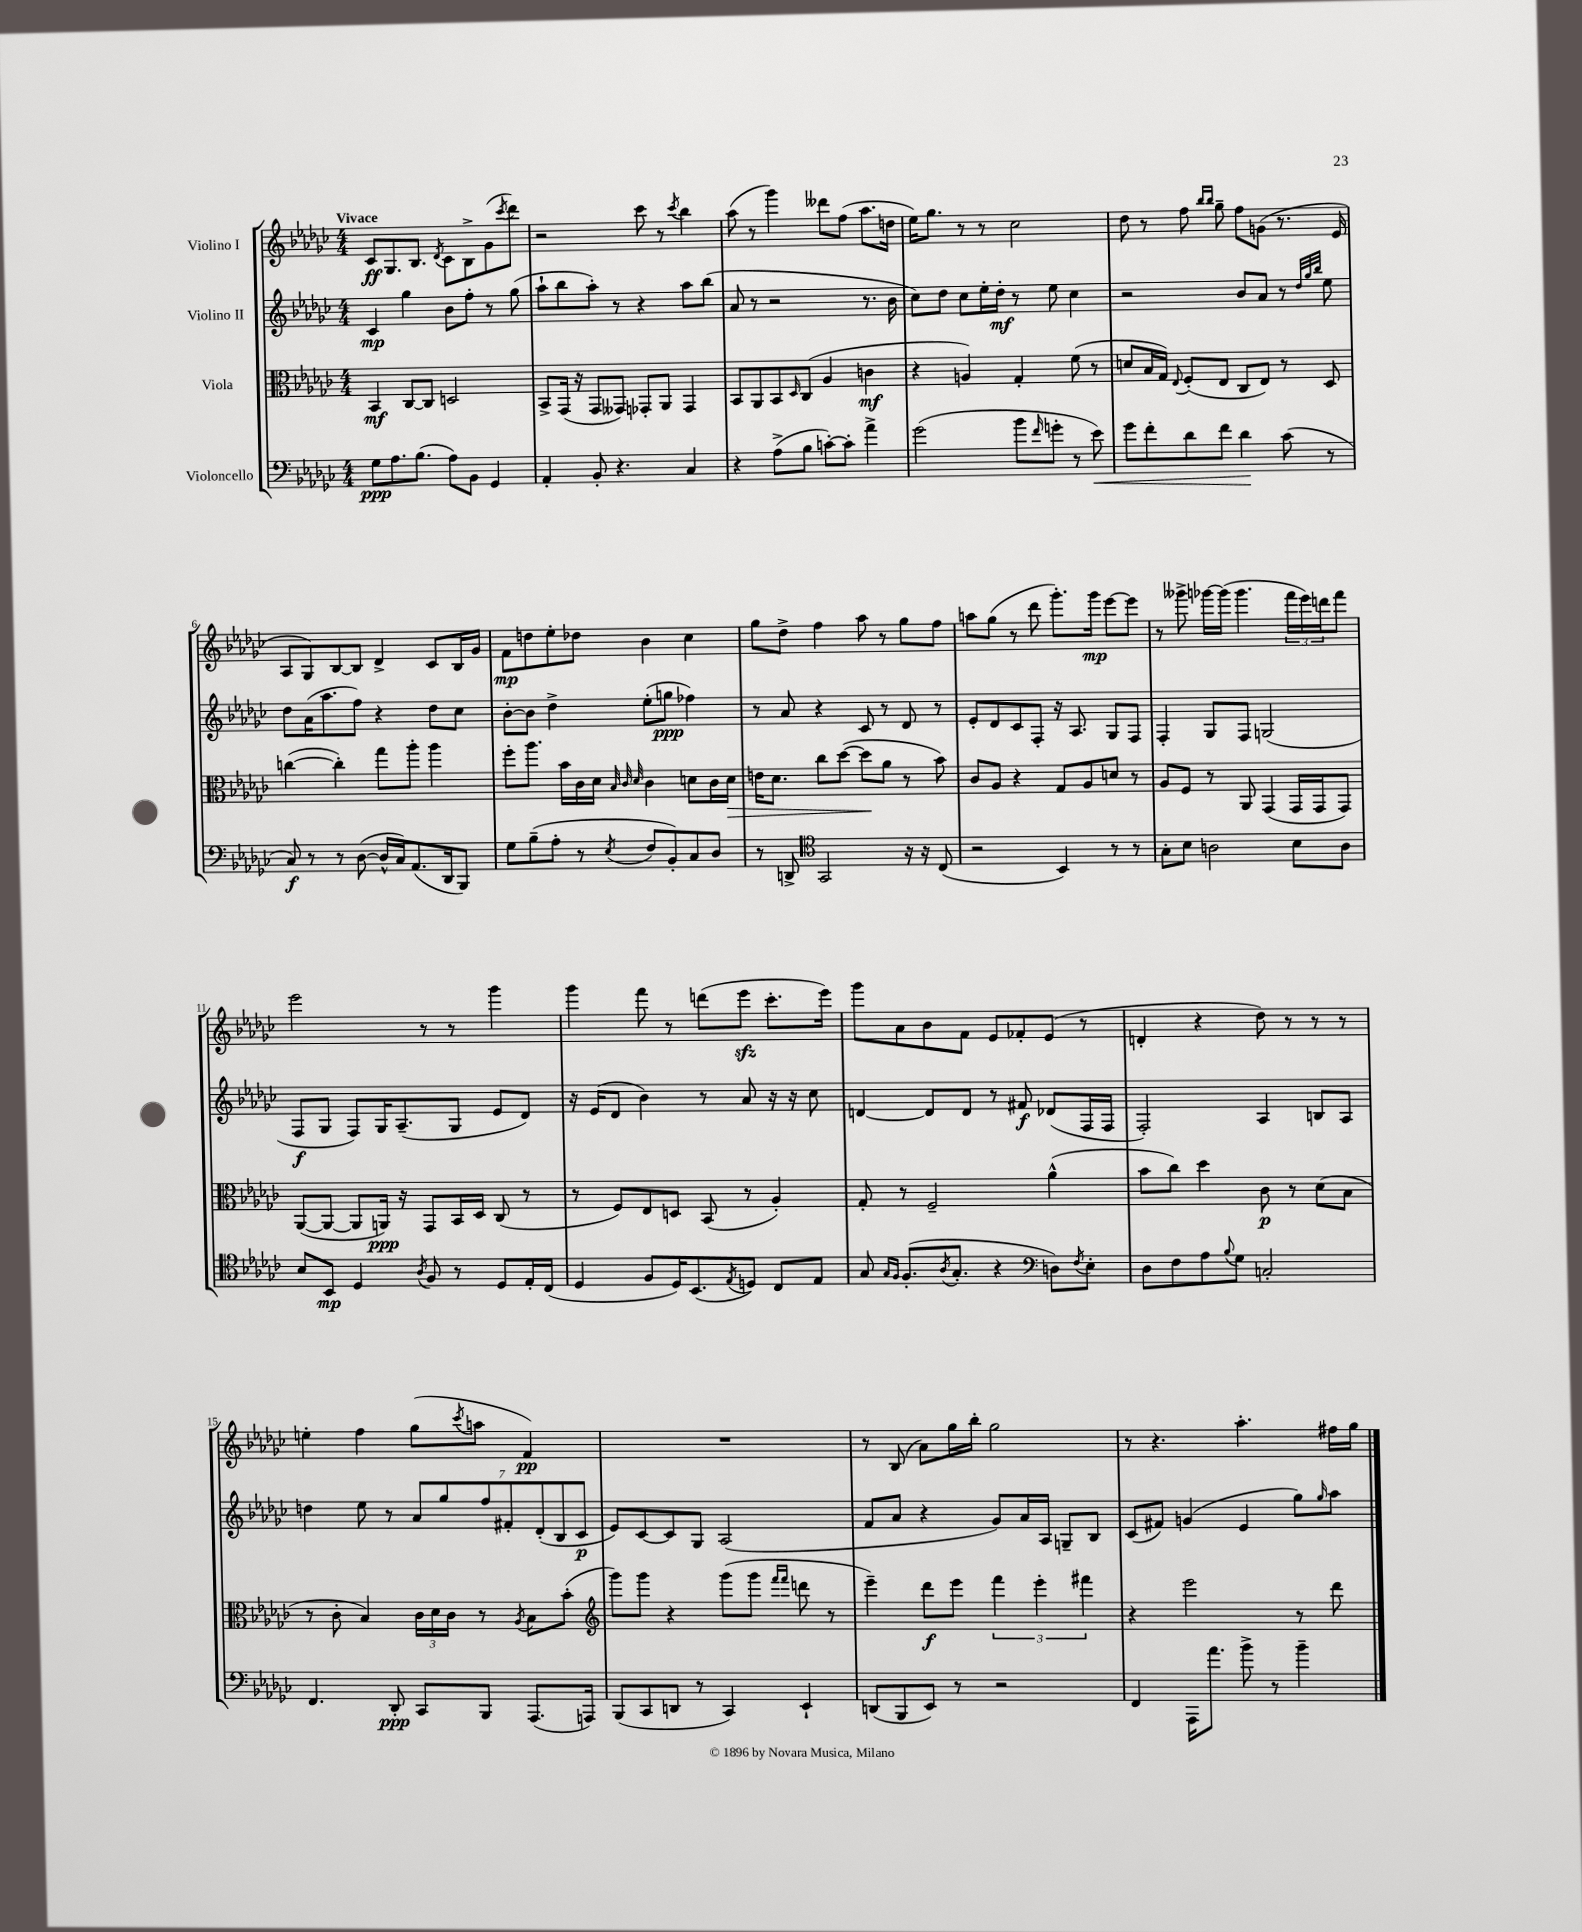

**kern	**kern	**kern	**kern
*staff4	*staff3	*staff2	*staff1
*clefF4	*clefC3	*clefG2	*clefG2
*k[b-e-a-d-g-c-]	*k[b-e-a-d-g-c-]	*k[b-e-a-d-g-c-]	*k[b-e-a-d-g-c-]
*M4/4	*M4/4	*M4/4	*M4/4
8G-	4BB-	4c-	8c-
8.A-	.	.	8.G-
.	[8C-	4gg-	.
(8.B-	.	.	8.B-
.	8C-]	.	.
.	.	.	8qd-
8A-)	2D	8b-	8c-
8BB-	.	8ff'	8B-^
4GG-	.	8r	(8g-
.	.	.	8qccc-
.	.	(8gg-	8ddd-)
=	=	=	=
4AA-'	8BB-^	8aa-`	2r
.	(16GG-	8bb-	.
.	16r	.	.
8BB-'	8GG-	8aa-')	.
4.r	8GG--)	8r	.
.	8GG-'	4r	8ccc-
.	8AA-	.	8r
.	.	.	8qccc-
4C-	4GG-	8aa-	4bb-
.	.	(8bb-	.
=	=	=	=
4r	8BB-	8a-	(8aa-
.	8AA-	8r	8r
(8A-^	8BB-	2r	4ggg-)
.	16qqD-	.	.
8B-	(8C-	.	.
[8c')	4A-	.	8ddd--
8c']	.	.	(8ff
4a-^	4c	8.r	8.aa-
.	.	16b-	16dd
=	=	=	=
(2g-	4r	8cc-)	16ee-)
.	.	.	8.gg-
.	.	8dd-	.
.	4A)	8cc-	8r
.	.	16ee-'	8r
.	.	16dd-'	.
8b-	4G-'	8r	2cc-
16qqf	.	.	.
8g'	.	8ee-	.
8r	(8f	4cc-	.
8e-)	8r	.	.
=	=	=	=
8g-	8d	2r	8dd-
8f'	16B-	.	8r
.	16G-)	.	.
.	8qqE-	.	.
8d-	(8F'	.	8ff
.	.	.	16qqbb-
.	.	.	16qqbb-
8f	8E-	.	8gg-~
4d-	8C-	8b-	8ff
.	8E-)	8a-	(8g
(8c-	8r	8r	8.r
.	.	32qqdd-	.
.	.	32qqgg-	.
.	.	32qqbb-	.
8r	8D-	8ee-	.
.	.	.	16e-
=	=	=	=
8C-)	([4cc	8dd-	8A-
8r	.	(16a-	8G-)
.	.	8.aa-	.
8r	4cc'])	.	[8B-
([8D-	.	8ff)	8B-]
16D-^^]	8gg-	4r	4d-^
16C-)	.	.	.
(8.AA-	8aa-'	.	.
.	4aa-	8dd-	8c-
16DD-	.	.	.
8BBB-)	.	8cc-	16B-
.	.	.	16g-
=	=	=	=
8G-	8ff'	[8b-'	8f
(8B-~	8.aa-	8b-]	8dd
8A-'	.	4dd-^	8ee-'
.	16b-	.	.
8r	16c-	.	8dd-
.	16d-	.	.
.	32qqB-	.	.
.	32qqc-	.	.
8qE-	32qqd-	.	.
8F	4c-	(8ee-'	4b-
8BB-')	.	8gg	.
8C-	8d	4ff-)	4cc-
8D-	16c-	.	.
.	16d	.	.
=	=	=	=
8r	16e	8r	8gg-
.	8.d-	.	.
8DD^	.	8a-	8dd-^
*clefC4	*	*	*
2GG-	8cc-	4r	4ff
.	([8dd-	.	.
.	8dd-]	8c-	8aa-
.	8a-	8r	8r
16r	8r	8d-	8gg-
16r	.	.	.
(8C-	8b-)	8r	8ff
=	=	=	=
2r	8c-	8e-'	8aa
.	8A-	8d-	(8gg-
.	4r	8c-	8r
.	.	8F'	8ddd-
4BB-)	8G-	16r	8.ggg-')
.	.	8.A-	.
.	8A-	.	.
.	.	.	16ggg-
8r	8d	8G-	[8eee-
8r	8r	8F	8eee-]
=	=	=	=
8G-'	8A-	4F'	8r
8B-	8F	.	8ggg--^
2A	8r	8G-	[16ggg-
.	.	.	(16ggg-]
.	8AA-	8F	4.ggg-
.	(4GG-	(2G	.
8B-	16GG-	.	24fff
.	.	.	24eee-)
.	16GG-	.	.
.	.	.	24ddd
8A	8GG-)	.	8fff
=	=	=	=
8B-	([8AA-	8F	2eee-
8BB-	8AA-_	8G-	.
4D-	8AA-]	8F)	.
.	16AA)	16G-	.
.	16r	(8.A-~	.
8qA-	.	.	.
8F	8GG-	.	8r
8r	16BB-	8G-	8r
.	16D-	.	.
8D-	(8C-	8e-	4ggg-
16E-'	8r	8d-)	.
(16C-	.	.	.
=	=	=	=
4D-	8r	16r	4ggg-
.	.	(16e-	.
.	8F)	8d-	.
8F	8E-	4b-)	8fff
16D-)	8D	.	8r
(8.BB-	.	.	.
.	(8BB-	8r	(8ddd
8qE-	.	.	.
8D)	8r	8a-	8eee-
8C-	4A-')	16r	8.ccc-'
.	.	16r	.
8E-	.	8cc-	.
.	.	.	16eee-)
=	=	=	=
8G-	8G-'	[4d	8ggg-
16qqG-	.	.	.
16qqF	.	.	.
(8.F'	8r	.	8a-
.	2F~	8d]	8b-
8qA-	.	.	.
8.G-'	.	.	.
.	.	8d	8f
4r	.	8r	8e-
.	.	8f#	8f-'
*clefF4	*	*	*
8D)	(4a-^^	(8d-	(8e-
8qF	.	.	.
8E-'	.	16F	8r
.	.	16F	.
=	=	=	=
8D-	8b-	2F')	4d'
8F	8cc-)	.	.
8A-	4dd-	.	4r
8qqB-	.	.	.
8G-	.	.	.
2C'	8c-	4A-	8dd-)
.	8r	.	8r
.	(8d-	8B	8r
.	8B-	8A-	8r
=	=	=	=
4.FF	8r	4dd	4ee'
.	8c-'	.	.
.	4B-)	8ee-	4ff
8DD-'	.	8r	.
8CC-	24c-	14a-	(8gg-
.	24d-	.	.
.	.	14gg-	.
.	24c-	.	.
.	.	.	8qccc-
8BBB-	8r	.	8aa
.	.	14ff	.
.	.	14f#'	.
.	8qA-	.	.
(8.AAA-	8B-	.	4f)
.	.	(14d-'	.
.	.	14B-	.
.	(8b-'	.	.
.	.	14c-	.
16AAA)	.	.	.
=	=	=	=
*	*clefG2	*	*
(8BBB-	8ggg-)	8e-)	1r
8CC-	8ggg-	[8c-	.
8DD	4r	8c-]	.
8r	.	8G-	.
4CC-)	(8ggg-	(2A-	.
.	8ggg-	.	.
.	16qqfff	.	.
.	16qqfff	.	.
4EE-`	8ddd	.	.
.	8r	.	.
=	=	=	=
(8DD	4eee-~)	8f	8r
8BBB-	.	8a-	(8B-
8EE-)	8ddd-	4r	8a-)
8r	8eee-	.	16gg-
.	.	.	16bb-'
2r	6fff	8g-)	2gg-
.	.	16a-	.
.	6eee-'	.	.
.	.	16A-	.
.	.	8G~	.
.	6fff#	.	.
.	.	8B-	.
=	=	=	=
4FF	4r	(8c-	8r
.	.	8f#)	4.r
16AAA-	2eee-	(4g	.
8.a-	.	.	.
8b-^	.	4e-	4.aa-'
8r	.	.	.
4b-~	8r	8gg-)	.
.	.	16qqgg-	.
.	8ddd-	8aa-	16ff#
.	.	.	16gg-
==	==	==	==
*-	*-	*-	*-
